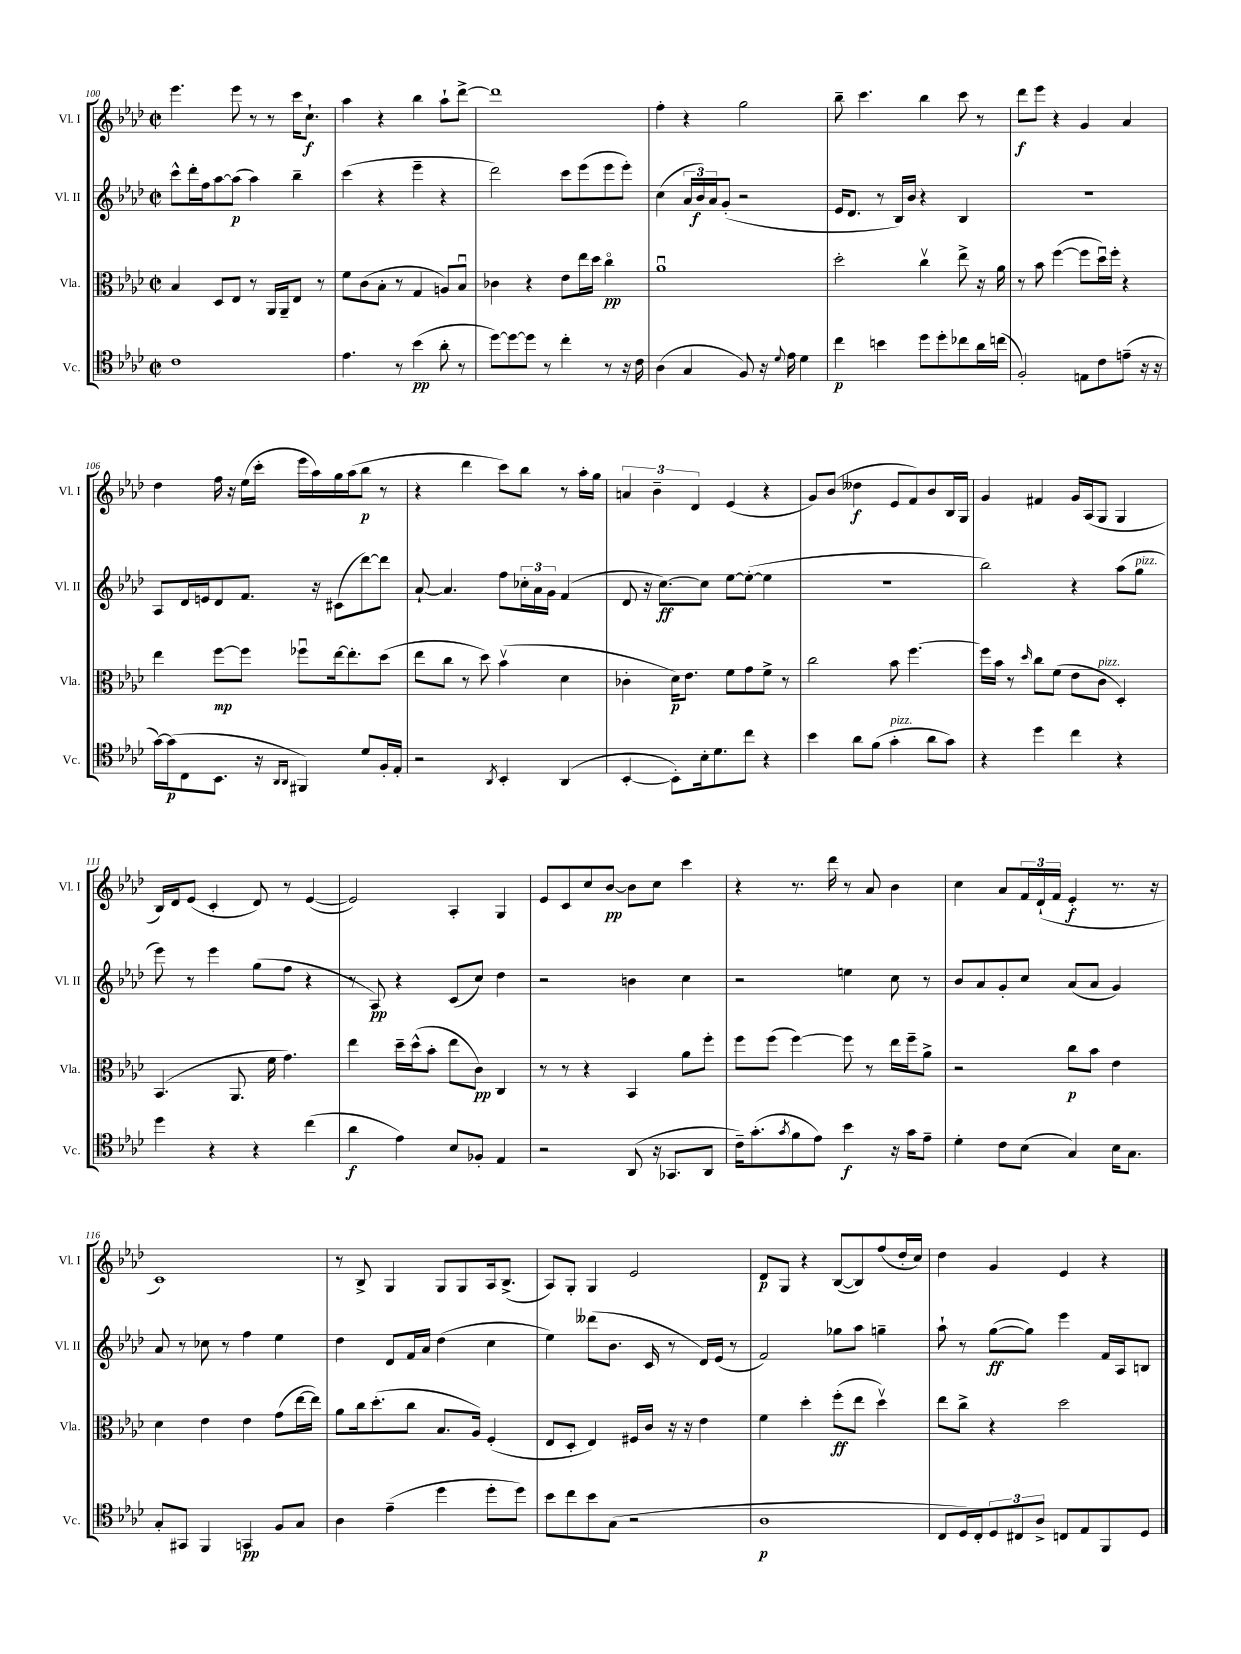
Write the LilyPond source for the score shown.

<<
\new StaffGroup <<
\new Staff = "s0" \with { instrumentName = "Vl. I" shortInstrumentName = "Vl. I" } {
    \clef treble \key aes \major \defaultTimeSignature \time 2/2
    ees'''4. ees'''8 r8 r8 c'''16 c''8.-!\f |
    aes''4 r4 bes''4 aes''8-! des'''8~-> |
    des'''1 |
    f''4-. r4 g''2 |
    bes''8-- c'''4. bes''4 c'''8 r8 |
    des'''8\f ees'''8 r4 g'4 aes'4 |
    des''4 f''16 r16 ees''16( c'''16-. ees'''16 aes''16) g''16 aes''16( bes''8\p r8 |
    r4 des'''4 c'''8) bes''8 r8 aes''16-. g''16 |
    \tuplet 3/2 { a'4 bes'4-- des'4 } ees'4( r4 |
    g'8) bes'8( deses''4\f ees'8 f'8) bes'8 bes16 g16 |
    g'4 fis'4 g'16 aes16( g8 g4 |
    bes16) des'16 ees'8( c'4-. des'8) r8 ees'4~( |
    ees'2) aes4-. g4 |
    ees'8 c'8 c''8 bes'8~\pp bes'8 c''8 c'''4 |
    r4 r8. des'''16 r8 aes'8 bes'4 |
    c''4 aes'8 \tuplet 3/2 { f'16 des'16-!( f'16 } ees'4-.\f r8. r16 |
    c'1) |
    r8 bes8-> g4 g8 g8 aes16 bes8.->( |
    aes8) g8-. g4 ees'2 |
    des'8\p g8 r4 bes8~( bes8) f''8( des''16-. c''16) |
    des''4 g'4 ees'4 r4 \bar "|." |
}
\new Staff = "s1" \with { instrumentName = "Vl. II" shortInstrumentName = "Vl. II" } {
    \clef treble \key aes \major \defaultTimeSignature \time 2/2
    c'''8-^ des'''16-. f''16 aes''8~ aes''8\p( aes''4) bes''4-- |
    c'''4( r4 ees'''4-- r4 |
    des'''2) c'''8 ees'''8( ees'''8 ees'''8-.) |
    c''4( \tuplet 3/2 { aes'16 bes'16\f) aes'16 } g'8-.( r2 |
    ees'16 des'8. r8 bes16) bes'16 r4 bes4 |
    r1 |
    aes8 des'16 e'16 des'8 f'8. r16 cis'8( des'''8~) des'''8 |
    aes'8~-! aes'4. f''8 \tuplet 3/2 { ces''16-. aes'16 g'16 } f'4( |
    des'8 r16 c''8.~\ff) c''8 ees''8~ ees''8~-.( ees''4 |
    r1 |
    bes''2) r4 aes''8( g''8^\markup { \italic "pizz." } |
    ees'''8) r8 ees'''4 g''8( f''8 r4 |
    r8 aes8\pp) r4 c'8( c''8) des''4 |
    r2 b'4 c''4 |
    r2 e''4 c''8 r8 |
    bes'8 aes'8 g'8-. c''8 aes'8( aes'8 g'4) |
    aes'8 r8 ces''8 r8 f''4 ees''4 |
    des''4 des'8 f'16 aes'16 des''4( c''4 |
    ees''4) deses'''8( bes'8. c'16 r8 des'16) ees'16( r8 |
    f'2) ges''8 aes''8 g''4-- |
    aes''8-! r8 g''8~\ff( g''8) ees'''4 f'16 aes16 b8 \bar "|." |
}
\new Staff = "s2" \with { instrumentName = "Vla." shortInstrumentName = "Vla." } {
    \clef alto \key aes \major \defaultTimeSignature \time 2/2
    bes4 des8 ees8 r8 aes,16 aes,16-- ees8 r8 |
    f'8 c'8( bes8-. r8 g4 a8) bes8\downbow |
    ces'4 r4 ees'8 ees''16 des''16 c''4\flageolet\pp |
    aes'1\downbow |
    des''2-. c''4\upbow ees''8-> r16 aes'16 |
    r8 bes'8 f''4~( f''8 des''16\downbow) f''16-. r4 |
    ees''4 f''8~\mp f''8 fes''8\downbow ees''16~ ees''8.-. des''8( |
    ees''8 c''8 r8 des''8) bes'4\upbow( des'4 |
    ces'4-. des'16\p) ees'8. f'8 g'8 f'8-> r8 |
    c''2 bes'8 f''4.~ |
    f''16 bes'16 r8 \grace { des''16 } c''8 f'8( ees'8 c'8^\markup { \italic "pizz." } des4-.) |
    bes,4.( aes,8. f'16 g'4.) |
    ees''4 des''16-- des''16-^( bes'8-. ees''8 c'8\pp) c4 |
    r8 r8 r4 bes,4 aes'8 f''8-. |
    f''8 f''8( f''4~) f''8 r8 ees''16 f''16-- aes'8-> |
    r2 c''8\p bes'8 ees'4 |
    des'4 ees'4 ees'4 g'8( ees''16~ ees''16) |
    aes'8 c''16 des''8.-.( c''8 bes8. aes16) f4-.( |
    ees8 des8-. ees4) fis16 c'16 r16 r16 ees'4 |
    f'4 des''4-. f''8-.\ff( ees''8 des''4\upbow) |
    ees''8 c''8-> r4 des''2 \bar "|." |
}
\new Staff = "s3" \with { instrumentName = "Vc." shortInstrumentName = "Vc." } {
    \clef tenor \key aes \major \defaultTimeSignature \time 2/2
    c'1 |
    ees'4. r8 bes'4\pp( aes'8-. r8 |
    des''8~) des''8~ des''8 r8 c''4-. r8 r16 c'16 |
    aes4( g4 f8) r16 \appoggiatura { des'8 } ees'16 des'4 |
    c''4\p b'4 des''8 des''8-. ces''8 aes'16 c''16( |
    f2-.) e8 c'8 e'8--( r16 r16 |
    g'16~) g'16\p( c8 bes,8. r16 \grace { aes,16 aes,16 } fis,4) des'8 f16-. ees16-. |
    r2 \acciaccatura { aes,8 } bes,4-. aes,4( |
    bes,4~-. bes,8-.) bes16-. des'8. c''8 r4 |
    bes'4 aes'8 f'8( g'4-.^\markup { \italic "pizz." } aes'8 g'8) |
    r4 des''4 c''4 r4 |
    des''4 r4 r4 c''4( |
    aes'4\f ees'4) bes8 fes8-. ees4 |
    r2 aes,8( r16 ges,8. aes,8 |
    c'16--) g'8.-.( \acciaccatura { g'8 } f'8 ees'8) bes'4\f r16 g'16 ees'8-- |
    des'4-. c'8 bes8( g4) bes16 g8. |
    g8-. gis,8 f,4 g,4\pp f8 g8 |
    aes4 ees'4--( des''4 des''8-. des''8) |
    bes'8 c''8 bes'8 g8( r2 |
    aes1\p |
    c8 des16) c16-. \tuplet 3/2 { des8 cis8 aes8-> } c8 ees8 f,8 des8 \bar "|." |
}
>>
>>
\layout { \context { \Score currentBarNumber = #100 } }
